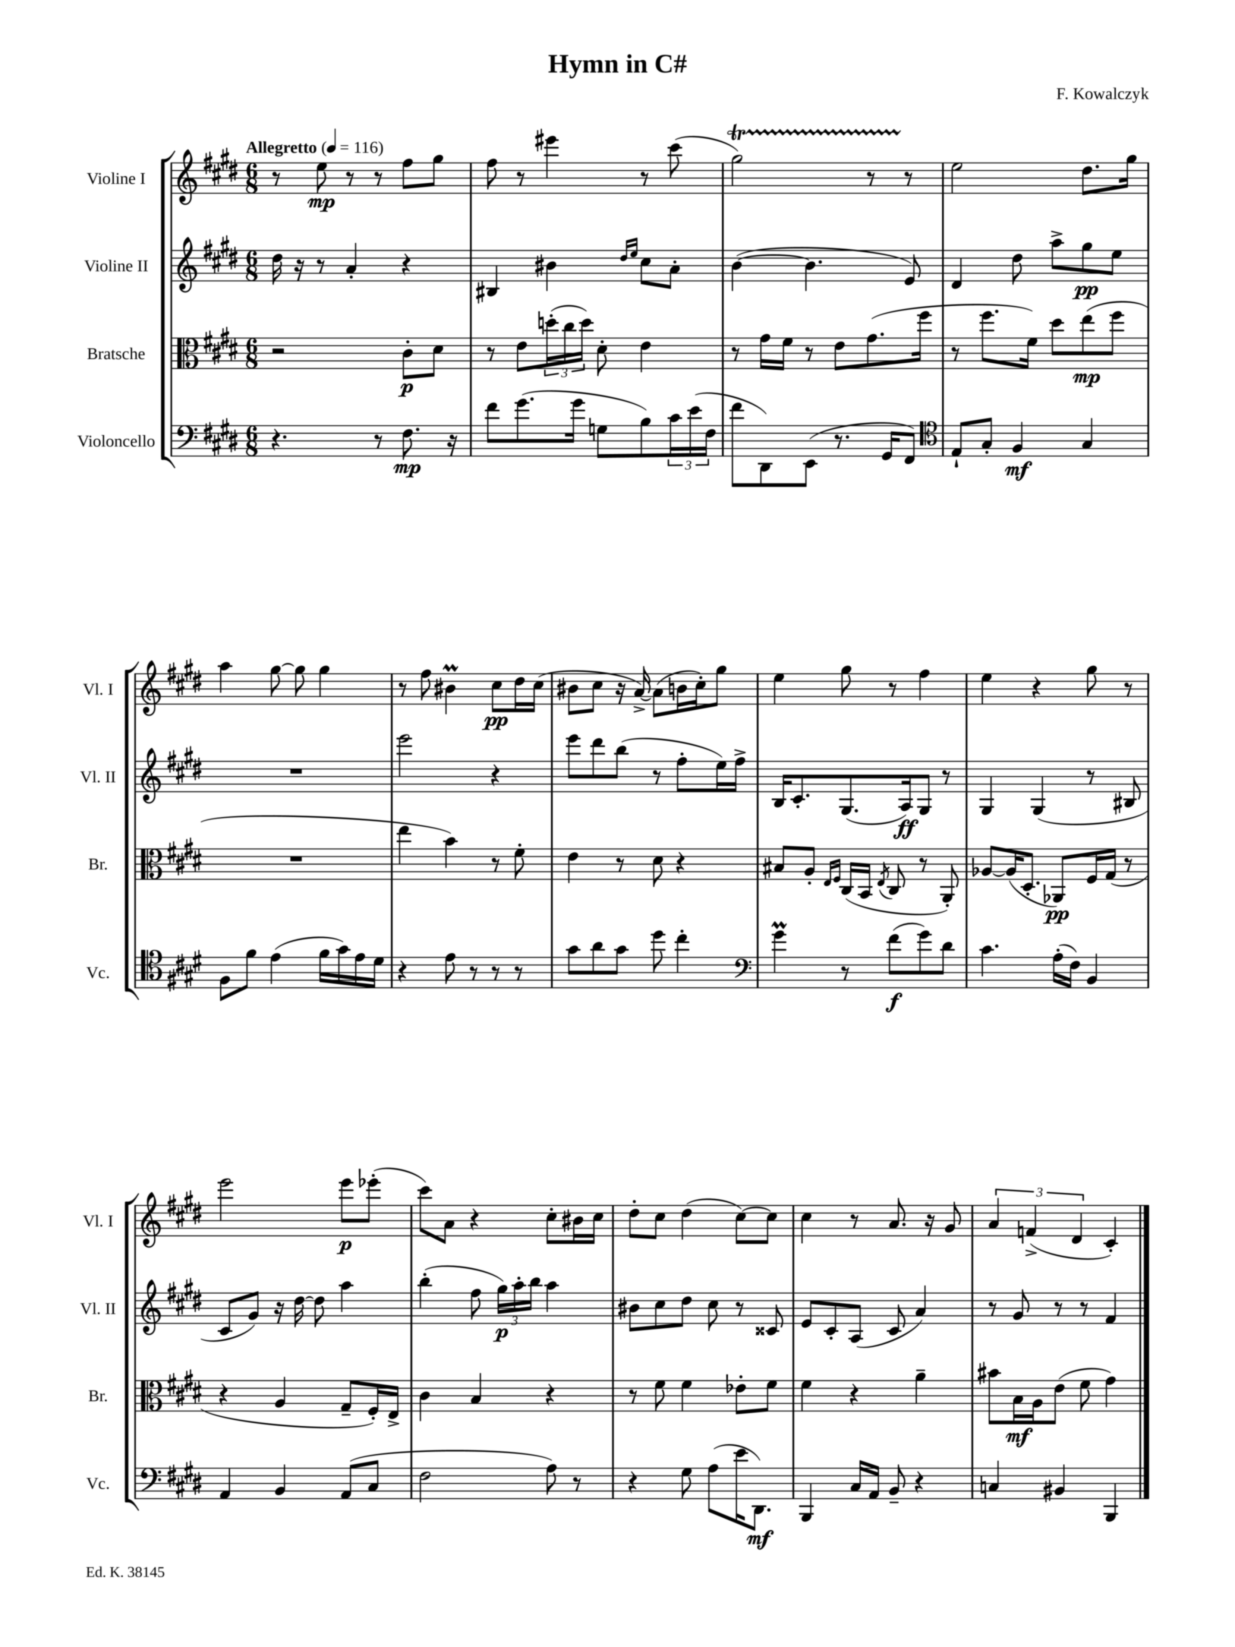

**kern	**dynam	**kern	**dynam	**kern	**dynam	**kern	**dynam
*part4	*part4	*part3	*part3	*part2	*part2	*part1	*part1
*staff4	*staff4	*staff3	*staff3	*staff2	*staff2	*staff1	*staff1
*I"Violoncello	*	*I"Bratsche	*	*I"Violine II	*	*I"Violine I	*
*I'Vc.	*	*I'Br.	*	*I'Vl. II	*	*I'Vl. I	*
*clefF4	*	*clefC3	*	*clefG2	*	*clefG2	*
*k[f#c#g#d#]	*	*k[f#c#g#d#]	*	*k[f#c#g#d#]	*	*k[f#c#g#d#]	*
*M6/8	*	*M6/8	*	*M6/8	*	*M6/8	*
*MM116	*	*MM116	*	*MM116	*	*MM116	*
=1	=1	=1	=1	=1	=1	=1	=1
!	!	!	!	!	!	!LO:TX:a:B:t=Allegretto	!
4.r	.	2r	.	16dd#\	.	8r	.
.	.	.	.	16r	.	.	.
.	.	.	.	8r	.	8ee\	mp
.	.	.	.	4a'/	.	8r	.
8r	.	.	.	.	.	8r	.
8.F#\	mp	8c#'\L	p	4r	.	8ff#\L	.
.	.	8d#\J	.	.	.	8gg#\J	.
16r	.	.	.	.	.	.	.
=2	=2	=2	=2	=2	=2	=2	=2
8f#\L	.	8r	.	4B#X/	.	8ff#\	.
(8.g#\	.	8e\L	.	.	.	8r	.
.	.	(24ddn'\L	.	4b#X\	.	4eee#X\	.
.	.	24cc#\	.	.	.	.	.
16g#\Jk	.	.	.	.	.	.	.
.	.	24dd\JJ)	.	.	.	.	.
8Gn\L	.	8d#'\	.	.	.	.	.
.	.	.	.	16qqdd#/LL	.	.	.
.	.	.	.	16qqee/JJ	.	.	.
8B\)	.	4e\	.	8cc#\L	.	8r	.
24c#\L	.	.	.	8a'\J	.	(8ccc#\	.
(24e\	.	.	.	.	.	.	.
24F#\JJ	.	.	.	.	.	.	.
=3	=3	=3	=3	=3	=3	=3	=3
8f#\L	.	8r	.	([4b\	.	2gg#t\)	.
8DD#\)	.	16g#\LL	.	.	.	.	.
.	.	16f#\JJ	.	.	.	.	.
(8EE\J	.	8r	.	4.b\]	.	.	.
8.r	.	8e\L	.	.	.	.	.
.	.	(8.g#\	.	.	.	8r	.
16GG#/KL	.	.	.	.	.	.	.
8FF#/J)	.	.	.	8e/)	.	8r	.
.	.	16ff#\Jk	.	.	.	.	.
=4	=4	=4	=4	=4	=4	=4	=4
*clefC4	*	*	*	*	*	*	*
8E`/L	.	8r	.	4d#/	.	2ee\	.
8G#'/J	.	8.ff#\L	.	.	.	.	.
4F#/	mf	.	.	8dd#\	.	.	.
.	.	16f#\Jk)	.	.	.	.	.
.	.	8dd#\L	.	8aa^\L	.	.	.
4G#/	.	(8ee\	mp	8gg#\	pp	8.dd#\L	.
.	.	8ff#\J	.	8ee\J	.	.	.
.	.	.	.	.	.	16gg#\Jk	.
!!LO:LB:g=z
=5	=5	=5	=5	=5	=5	=5	=5
8F#\L	.	2.r	.	2.r	.	4aa\	.
8f#\J	.	.	.	.	.	.	.
(4e\	.	.	.	.	.	[8gg#\	.
.	.	.	.	.	.	8gg#\]	.
16f#\LL	.	.	.	.	.	4gg#\	.
16g#\)	.	.	.	.	.	.	.
16e\	.	.	.	.	.	.	.
16d#\JJ	.	.	.	.	.	.	.
=6	=6	=6	=6	=6	=6	=6	=6
4r	.	4ee\	.	2eee\	.	8r	.
.	.	.	.	.	.	8ff#\	.
8e\	.	4b\)	.	.	.	4b#Xm\	.
8r	.	.	.	.	.	.	.
8r	.	8r	.	4r	.	8cc#\L	pp
8r	.	8f#'\	.	.	.	16dd#\L	.
.	.	.	.	.	.	(16cc#\JJ	.
=7	=7	=7	=7	=7	=7	=7	=7
8g#\L	.	4e\	.	8eee\L	.	8b#X\L	.
8a\	.	.	.	8ddd#\	.	8cc#\J	.
8g#\J	.	8r	.	(8bb\J	.	16r	.
.	.	.	.	.	.	[16a^/)	.
8dd#\	.	8d#\	.	8r	.	(8a\L]	.
4cc#'\	.	4r	.	8ff#'\L	.	16bn\L	.
.	.	.	.	.	.	16cc#'\J)	.
.	.	.	.	16ee\L)	.	8gg#\J	.
.	.	.	.	16ff#^\JJ	.	.	.
=8	=8	=8	=8	=8	=8	=8	=8
*clefF4	*	*	*	*	*	*	*
4g#m\	.	8B#X/L	.	16B/KL	.	4ee\	.
.	.	.	.	8.c#'/	.	.	.
.	.	8A'/J	.	.	.	.	.
.	.	16qqE/LL	.	.	.	.	.
.	.	16qqF#/JJ	.	.	.	.	.
8r	.	(16C#/LL	.	(8.G#/	.	8gg#\	.
.	.	16BB/JJ	.	.	.	.	.
.	.	8qE/	.	.	.	.	.
(8f#\L	f	8C#/	.	.	.	8r	.
.	.	.	.	16A/k)	ff	.	.
8g#\)	.	8r	.	8G#/J	.	4ff#\	.
8d#\J	.	8AA'/)	.	8r	.	.	.
=9	=9	=9	=9	=9	=9	=9	=9
4.c#\	.	[8A-X/L	.	4G#/	.	4ee\	.
.	.	(16A-/K]	.	.	.	.	.
.	.	8.D#'/J	.	.	.	.	.
.	.	.	.	(4G#/	.	4r	.
(16A'\LL	.	8AA-X/L)	pp	.	.	.	.
16F#\JJ)	.	.	.	.	.	.	.
4BB/	.	16F#/L	.	8r	.	8gg#\	.
.	.	(16G#/JJ	.	.	.	.	.
.	.	8r	.	8B#X/	.	8r	.
!!LO:LB:g=z
=10	=10	=10	=10	=10	=10	=10	=10
4AA/	.	4r	.	8c#/L	.	2eee\	.
.	.	.	.	8g#/J)	.	.	.
4BB/	.	4A/	.	16r	.	.	.
.	.	.	.	[16dd#\	.	.	.
.	.	.	.	8dd#\]	.	.	.
(8AA/L	.	8G#~/L	.	4aa\	.	8eee\L	p
8C#/J	.	16F#'/L)	.	.	.	(8eee-X'\J	.
.	.	16E^/JJ	.	.	.	.	.
=11	=11	=11	=11	=11	=11	=11	=11
2F#\	.	4c#\	.	(4bb'\	.	8ccc#\L)	.
.	.	.	.	.	.	8a\J	.
.	.	4B/	.	8ff#\	.	4r	.
.	.	.	.	24gg#\LL)	p	.	.
.	.	.	.	24aa'\	.	.	.
.	.	.	.	24bb\JJ	.	.	.
8A\)	.	4r	.	4aa\	.	8cc#'\L	.
8r	.	.	.	.	.	16b#X\L	.
.	.	.	.	.	.	16cc#\JJ	.
=12	=12	=12	=12	=12	=12	=12	=12
4r	.	8r	.	8b#X\L	.	8dd#'\L	.
.	.	8f#\	.	8cc#\	.	8cc#\J	.
8G#\	.	4f#\	.	8dd#\J	.	(4dd#\	.
(8A\L	.	.	.	8cc#\	.	.	.
16e\K	.	8e-X'\L	.	8r	.	[8cc#\L)	.
8.DD#\J)	mf	.	.	.	.	.	.
.	.	8f#\J	.	8c##X/	.	8cc#\J]	.
=13	=13	=13	=13	=13	=13	=13	=13
4BBB/	.	4f#\	.	8e/L	.	4cc#\	.
.	.	.	.	8c#'/	.	.	.
16C#/LL	.	4r	.	(8A/J	.	8r	.
16AA/JJ	.	.	.	.	.	.	.
8BB~/	.	.	.	8c#/	.	8.a/	.
4r	.	4a~\	.	4a/)	.	.	.
.	.	.	.	.	.	16r	.
.	.	.	.	.	.	8g#/	.
=14	=14	=14	=14	=14	=14	=14	=14
4Cn/	.	8b#X\L	.	8r	.	6a/	.
.	.	16B\L	mf	8g#/	.	.	.
.	.	.	.	.	.	(6fn^/	.
.	.	16A\J	.	.	.	.	.
4BB#X/	.	(8e\J	.	8r	.	.	.
.	.	.	.	.	.	6d#/	.
.	.	8f#\	.	8r	.	.	.
4BBB/	.	4g#\)	.	4f#/	.	4c#'/)	.
==	==	==	==	==	==	==	==
*-	*-	*-	*-	*-	*-	*-	*-
